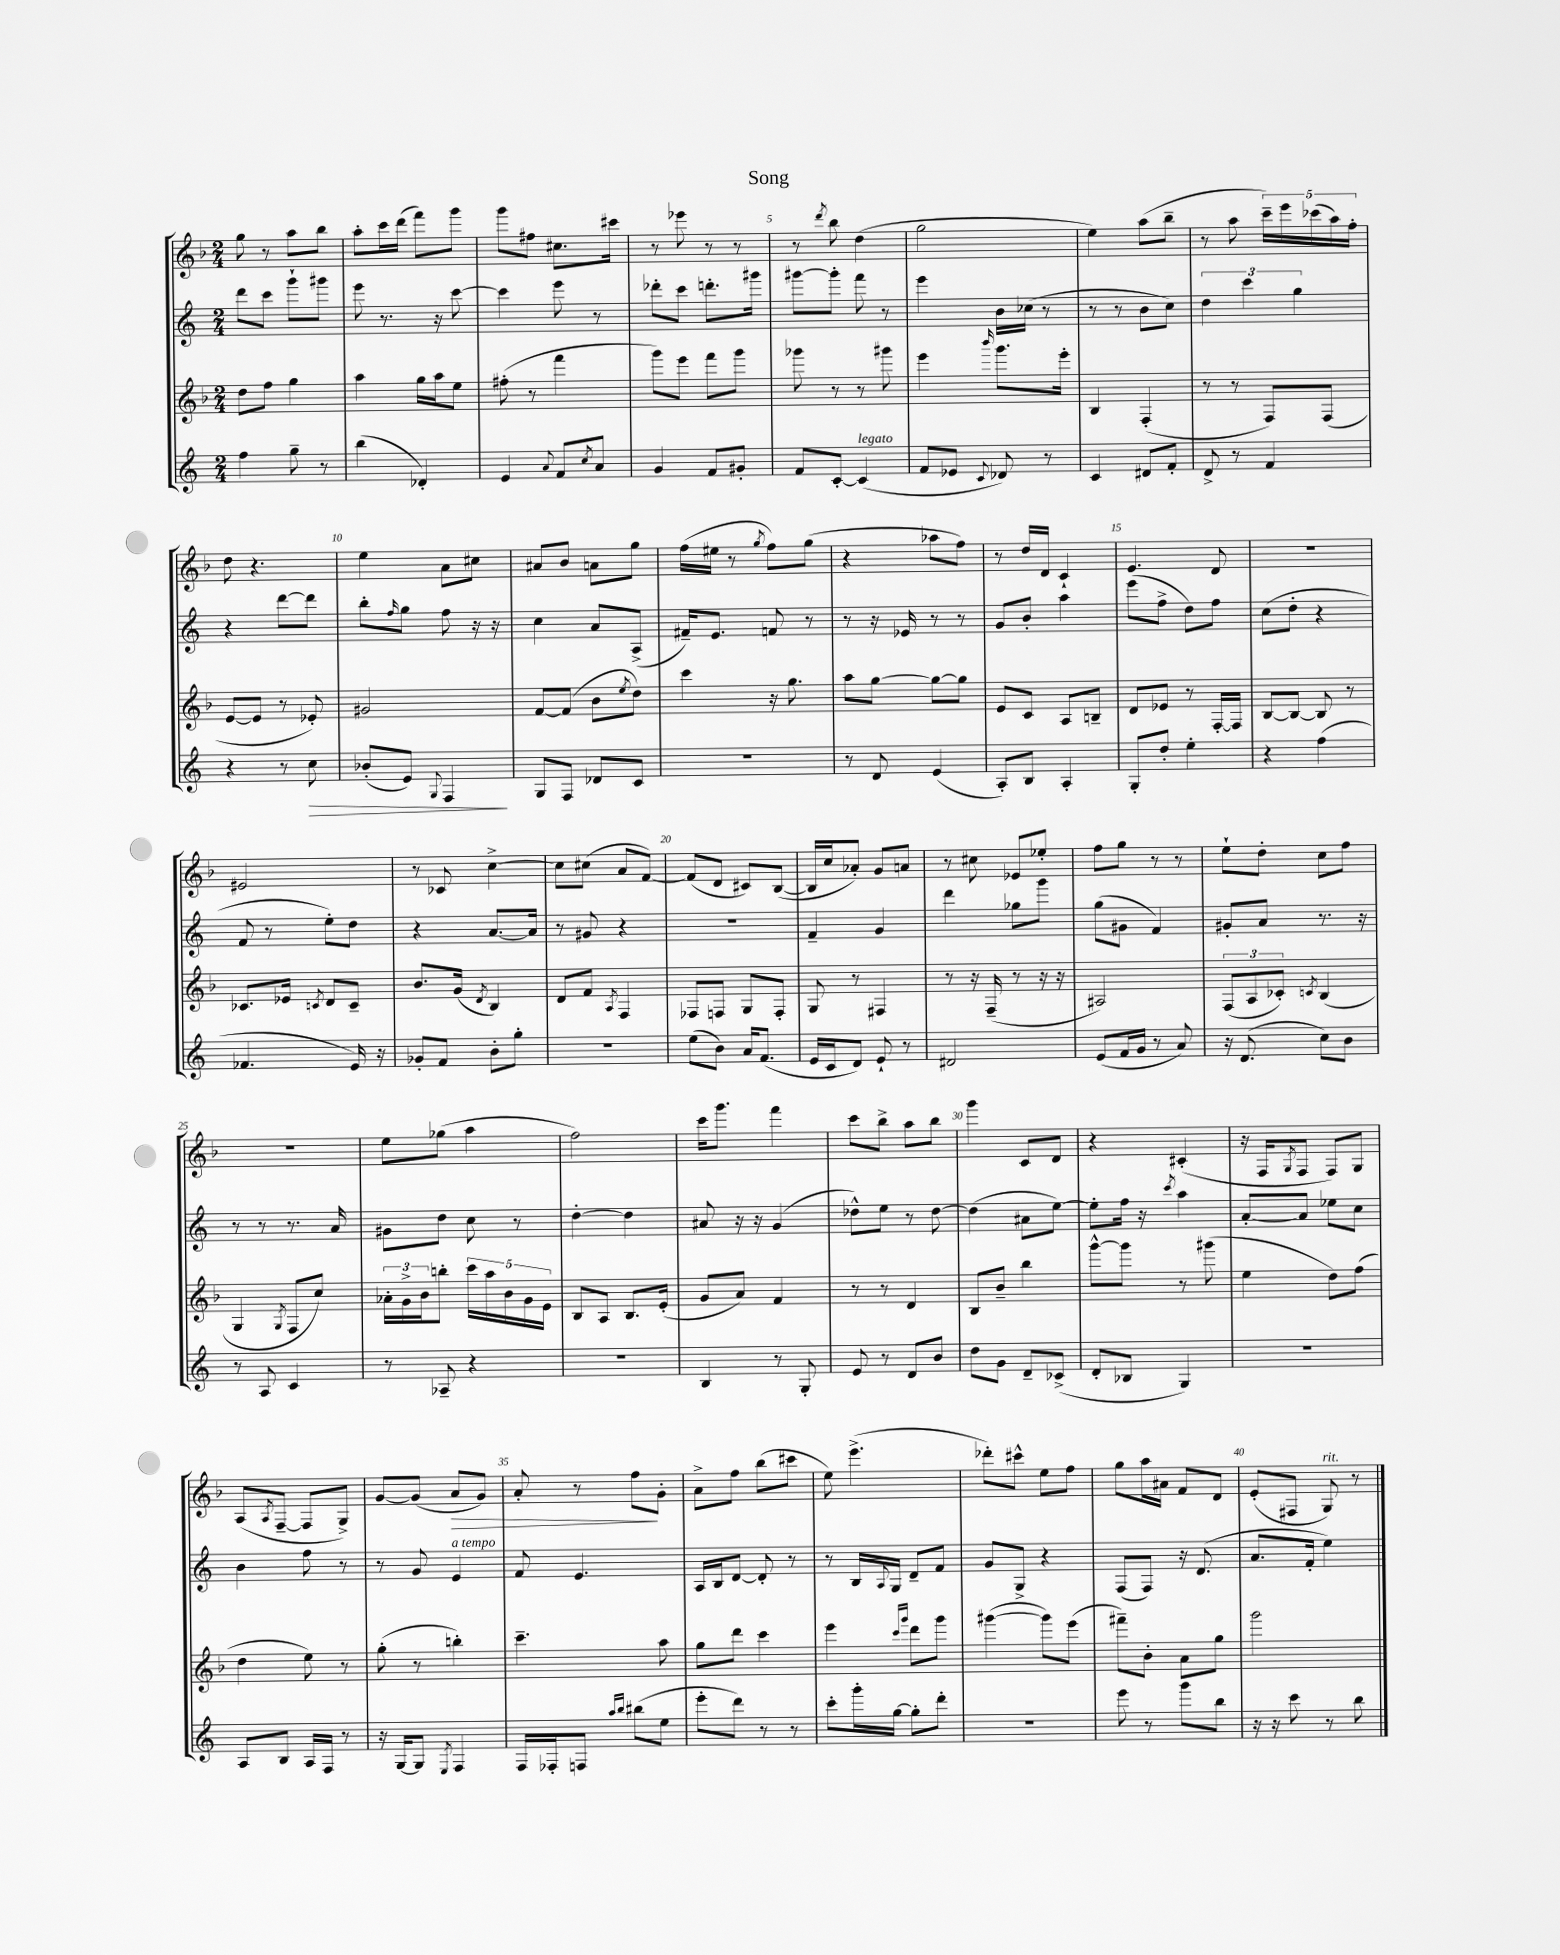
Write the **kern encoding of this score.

**kern	**kern	**kern	**kern
*staff4	*staff3	*staff2	*staff1
*clefG2	*clefG2	*clefG2	*clefG2
*k[]	*k[b-]	*k[]	*k[b-]
*M2/4	*M2/4	*M2/4	*M2/4
4ff\	8dd\L	8ddd\L	8gg\
.	8ff\J	8ccc\J	8r
8gg~\	4gg\	8ggg`\L	8aa\L
8r	.	8ggg#\J	8bb-\J
=	=	=	=
(4bb\	4aa\	8eee\	8aa'\L
.	.	8.r	16ccc\L
.	.	.	(16ddd\JJ
4d-'/)	16gg\LL	.	8fff\L)
.	16aa\J	16r	.
.	8ee\J	[8ccc\	8ggg\J
=	=	=	=
4e/	(8ff#'\	4ccc\]	8ggg\L
.	8r	.	8ff#\J
8qqa/	.	.	.
8f/L	4fff\	8eee\	8.cc#\L
8qcc/	.	.	.
8a/J	.	8r	.
.	.	.	16ccc#\Jk
=	=	=	=
4g/	8ggg\L)	8ddd-'\L	8r
.	8eee\J	8ccc\J	8eee-\
8f/L	8fff\L	8.ddd'\L	8r
8g#'/J	8ggg\J	.	8r
.	.	16ggg#\Jk	.
=	=	=	=
8f/L	8ggg-\	[8ggg#\L	8r
.	.	.	8qddd/
[8c'/J	8r	8ggg#'\]J	8bb-\
(4c/]	8r	8fff\	(4dd\
.	8ggg#\	8r	.
=	=	=	=
8f/L	4eee\	4eee\	2gg\
8e-/J	.	.	.
8qqc/	16qqbbb-/	.	.
8d-/)	8.ggg\L	16b\LL	.
.	.	(16cc-\JJ	.
8r	.	8r	.
.	16eee'\Jk	.	.
=	=	=	=
4c/	4B-/	8r	4ee\)
.	.	8r	.
8d#/L	(4F'/	8b\L	(8aa\L
8f'/J	.	8cc\J)	8bb-~\J
=	=	=	=
8d^/	8r	6dd\	8r
8r	8r	.	8aa\
.	.	6ccc\	.
4f/	8F/L)	.	20ccc~\LL)
.	.	.	20eee\
.	.	6gg\	.
.	.	.	(20ccc-\
.	(8F/J	.	.
.	.	.	20aa\)
.	.	.	20ff'\JJ
=	=	=	=
4r	[8e/L	4r	8dd\
.	8e/]J	.	4.r
8r	8r	[8ddd\L	.
8cc\	8e-'/)	8ddd\]J	.
=	=	=	=
(8b-'/L	2g#/	8bb'\L	4ee\
.	.	16qqff/	.
8e/J)	.	8gg\J	.
8qqG/	.	.	.
4F/	.	8ff\	8a\L
.	.	16r	8cc#\J
.	.	16r	.
=	=	=	=
8G/L	[8f/L	4cc\	8a#/L
8F/J	(8f/]J	.	8b-/J
8d-/L	8b-\L	8a/L	8a\L
.	8qee/	.	.
8c/J	8dd\J)	(8A^/J	8gg\J
=	=	=	=
2r	4ccc\	16f#~/LK)	(16ff\LL
.	.	8.e/J	16ee#\JJ
.	.	.	8r
.	.	.	8qgg/
.	16r	8f/	8ff\L)
.	8.gg\	.	.
.	.	8r	(8gg\J
=	=	=	=
8r	8aa\L	8r	4r
8d/	[8gg\J	16r	.
.	.	16e-/	.
(4e/	8gg\_L	8r	8aa-\L
.	8gg\]J	8r	8ff\J)
=	=	=	=
8A'/L)	8e/L	8g/L	8r
8B/J	8c/J	8b'/J	16dd/LL
.	.	.	16d/JJ
4A'/	8A/L	4aa\	4c`/
.	8B~/J	.	.
=	=	=	=
8G'/L	8d/L	(8eee\L	4.e/
8dd'/J	8e-/J	8ff^\J	.
4ee'\	8r	8dd\L)	.
.	[16F'/LL	8ff\J	8d/
.	16F/]JJ	.	.
=	=	=	=
4r	[8B-/L	(8cc\L	2r
.	8B-/_J	8dd'\J	.
(4ff\	8B-/]	4r	.
.	8r	.	.
=	=	=	=
4.f-/	8.c-/L	8f/	2e#/
.	.	8r	.
.	16e-/Jk	.	.
.	8qc/	.	.
.	8d/L	8ee'\L)	.
16e/)	8c~/J	8dd\J	.
16r	.	.	.
=	=	=	=
8g-'/L	8.b-/L	4r	8r
8f/J	.	.	8c-/
.	(16g/Jk	.	.
.	8qd/	.	.
8b'\L	4B-/)	[8.a/L	[4cc^\
8gg'\J	.	.	.
.	.	16a/]Jk	.
=	=	=	=
2r	8d/L	8r	8cc\]L
.	8f/J	8g#/	(8cc#\J
.	8qA/	.	.
.	4F/	4r	8a/L
.	.	.	[8f/J)
=	=	=	=
(8ee\L	8F-/L	2r	(8f/]L
8b\J)	8F/J	.	8d/J
16a/LK	8G/L	.	8c#/L)
(8.f/J	.	.	.
.	8F'/J	.	([8B-/J
=	=	=	=
16e/LL	8G/	4f~/	16B-/]LL
16c/J	.	.	16cc/J
8d/J)	8r	.	8a-'/J)
8e`/	4F#/	4g/	8g/L
8r	.	.	8a/J
=	=	=	=
2d#/	8r	4ddd\	8r
.	16r	.	8cc#\
.	(16F~/	.	.
.	8r	8gg-\L	8e-/L
.	16r	8ggg\J	8ee-'/J
.	16r	.	.
=	=	=	=
(8e/L	2A#/)	(8gg\L	8ff\L
16f/L	.	8g#\J	8gg\J
16g/JJ	.	.	.
8r	.	4f/)	8r
8a/)	.	.	8r
=	=	=	=
16r	(12F/L	8g#'/L	8ee`\L
(8.d/	.	.	.
.	12A/	.	.
.	.	8a/J	8dd'\J
.	12c-'/J)	.	.
.	8qc/	.	.
8cc\L)	(4B-/	8.r	8cc\L
8b\J	.	.	8ff\J
.	.	16r	.
=	=	=	=
8r	4G/	8r	2r
8A/	.	8r	.
.	8qG/	.	.
4c/	8F/L	8.r	.
.	8cc/J)	.	.
.	.	16a/	.
=	=	=	=
8r	24a-'\LL	8g#\L	8ee\L
.	24g^\	.	.
.	24b-\J	.	.
8A-~/	8bb'\J	8dd\J	(8gg-\J
4r	20ccc\LL	8cc\	4aa\
.	20aa\	.	.
.	20b-\	.	.
.	.	8r	.
.	20g\	.	.
.	20e\JJ	.	.
=	=	=	=
2r	8B-/L	[4dd'\	2ff\)
.	8A/J	.	.
.	8.B-/L	4dd\]	.
.	(16e'/Jk	.	.
=	=	=	=
4B/	8g/L	8a#/	16ccc\LK
.	.	.	8.ggg\J
.	8a/J)	16r	.
.	.	16r	.
8r	4f/	(4g/	4fff\
8G'/	.	.	.
=	=	=	=
8e/	8r	8dd-^^\L)	8ccc\L
8r	8r	8ee\J	8bb-^\J
8d/L	4d/	8r	8aa\L
8b/J	.	[8dd-\	8bb-\J
=	=	=	=
8dd\L	8B-/L	(4dd-\]	4ggg\
8g\J	8b-~/J	.	.
8d~/L	4bb-\	8a#\L	8c/L
(8c-^/J	.	[8ee\J)	8d/J
=	=	=	=
8d'/L	[8ggg^^\L	8ee'\]L	4r
8B-/J	8ggg\]J	16ff\Jk	.
.	.	16r	.
.	.	8qccc/	.
4G/)	8r	4aa\	(4c#'/
.	(8ggg#\	.	.
=	=	=	=
2r	4ee\	[8a'/L	16r
.	.	.	16F/LK
.	.	.	8qG/
.	.	8a/]J	8F/J
.	8dd\L)	8ee-\L	8F/L)
.	(8ff\J	8cc\J	8G/J
=	=	=	=
8A/L	4dd\	4b\	(8A/L
.	.	.	8qA/
8B/J	.	.	[8F~/J
16A/LL	8ee\)	8ff\	8F/]L
16F/JJ	.	.	.
8r	8r	8r	8G^/J)
=	=	=	=
16r	(8gg'\	8r	[8g/L
[16G/LK	.	.	.
8G/]J	8r	8g/	(8g/]J
8qE/	.	.	.
4F/	4bb'\)	4e/	8a/L
.	.	.	8g/J)
=	=	=	=
16F/LL	4.ccc~\	8f/	8a'/
16F-'/J	.	.	.
8F/J	.	4.e/	8r
16qqaa/LL	.	.	.
16qqbb/JJ	.	.	.
(8bb#\L	.	.	8ff\L
8ee\J	8aa\	.	8g'\J
=	=	=	=
8eee'\L	8gg\L	16A/LL	8a^\L
.	.	16B/J	.
8ddd\J)	8ddd\J	[8d/J	8ff\J
8r	4ccc\	8d'/]	(8bb-\L
8r	.	8r	8ccc#\J
=	=	=	=
8ccc'\L	4eee\	8r	8ee\)
16ggg'\L	.	16B/LL	(4.eee^\
.	.	8qqA/	.
[16gg\JJ	.	16G/JJ	.
.	16qqccc/LL	.	.
.	16qqggg/JJ	.	.
8gg'\]L	8ddd\L	8d~/L	.
8ddd'\J	8ggg\J	8f/J	.
=	=	=	=
2r	([4ggg#\	8g/L	8ddd-'\L)
.	.	8G^/J	8ccc#^^\J
.	8ggg#\]L)	4r	8ee\L
.	(8eee\J	.	8ff\J
=	=	=	=
8eee\	8fff#~\L)	(8F/L	8gg\L
8r	8b-'\J	8F/J)	16aa\L
.	.	.	16a#\JJ
8ggg\L	8a\L	16r	8f/L
.	.	(8.d/	.
8bb\J	8gg\J	.	8d/J
=	=	=	=
16r	2ggg\	8.a/L	(8e'/L
16r	.	.	.
8ccc\	.	.	8F#/J
.	.	16f'/Jk	.
8r	.	4ee\)	8G/)
8bb\	.	.	8r
==	==	==	==
*-	*-	*-	*-
